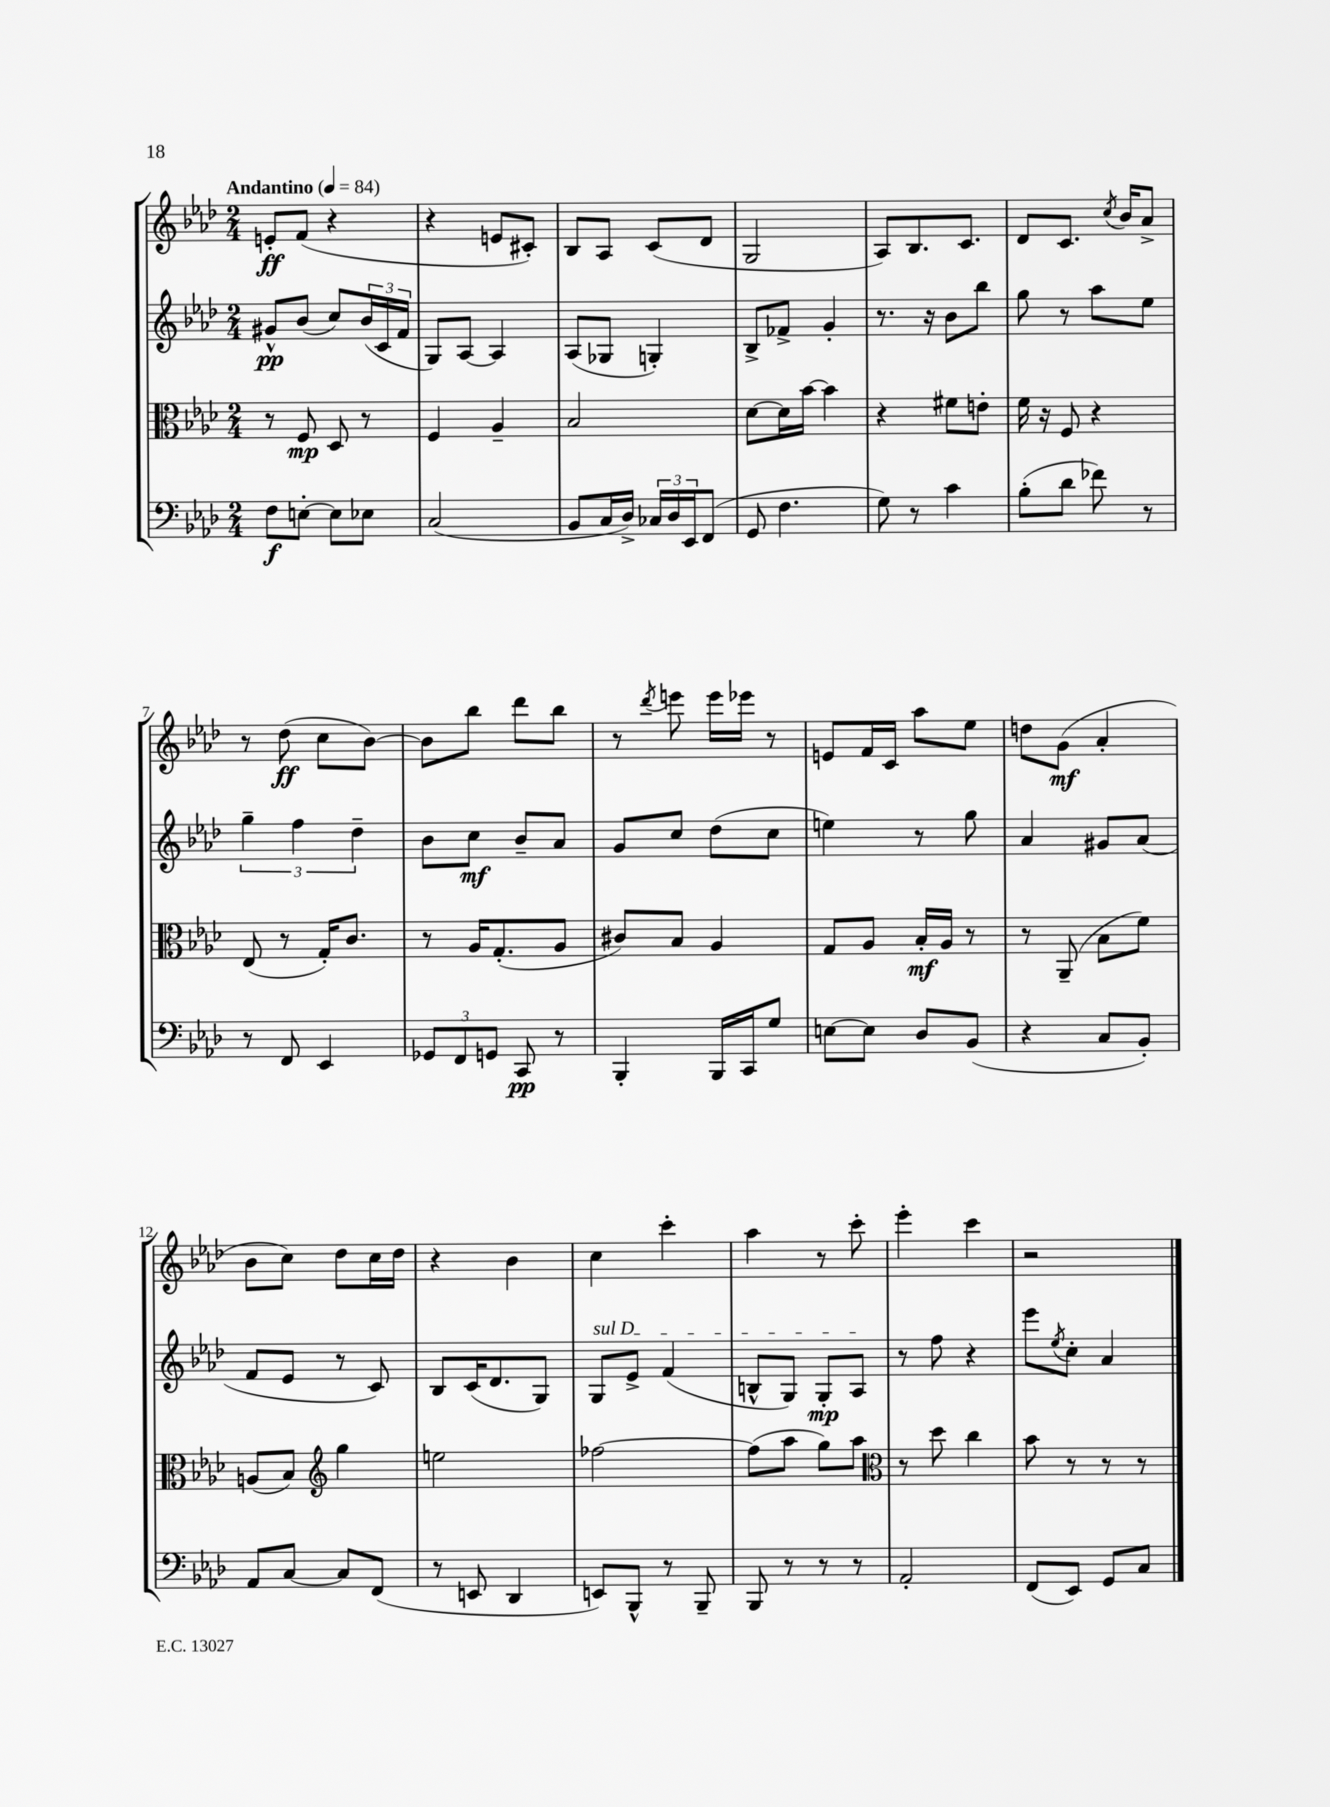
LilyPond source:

<<
\new StaffGroup <<
\new Staff = "s0" {
    \clef treble \key aes \major \numericTimeSignature \time 2/4 \tempo "Andantino" 4 = 84
    e'8-.\ff f'8( r4 |
    r4 e'8 cis'8-.) |
    bes8 aes8 c'8( des'8 |
    g2 |
    aes8) bes8. c'8. |
    des'8 c'8. \acciaccatura { c''8 } bes'16 aes'8-> |
    r8 des''8\ff( c''8 bes'8~) |
    bes'8 bes''8 des'''8 bes''8 |
    r8 \acciaccatura { des'''8 } e'''8 e'''16 ees'''16 r8 |
    e'8 f'16 c'16 aes''8 ees''8 |
    d''8 g'8\mf( aes'4-. |
    bes'8 c''8) des''8 c''16 des''16 |
    r4 bes'4 |
    c''4 c'''4-. |
    aes''4 r8 c'''8-. |
    ees'''4-. c'''4 |
    r2 \bar "|." |
}
\new Staff = "s1" {
    \clef treble \key aes \major \numericTimeSignature \time 2/4
    gis'8-^\pp bes'8( c''8) \tuplet 3/2 { bes'16( c'16 f'16 } |
    g8) aes8~ aes4 |
    aes8( ges8 g4-.) |
    bes8-> fes'8-> g'4-. |
    r8. r16 bes'8 bes''8 |
    g''8 r8 aes''8 ees''8 |
    \tuplet 3/2 { g''4-- f''4 des''4-- } |
    bes'8 c''8\mf bes'8-- aes'8 |
    g'8 c''8 des''8( c''8 |
    e''4) r8 g''8 |
    aes'4 gis'8 aes'8( |
    f'8 ees'8 r8 c'8) |
    bes8 c'16( des'8. g8) |
    \once \override TextSpanner.bound-details.left.text = \markup { \italic "sul D" } g8\startTextSpan ees'8-> f'4( |
    b8-^ g8) g8-.\mp aes8\stopTextSpan |
    r8 f''8 r4 |
    ees'''8 \acciaccatura { ees''8 } c''8-. aes'4 \bar "|." |
}
\new Staff = "s2" {
    \clef alto \key aes \major \numericTimeSignature \time 2/4
    r8 f8\mp des8 r8 |
    f4 aes4-- |
    bes2 |
    des'8~ des'16 bes'16~ bes'4 |
    r4 fis'8 e'8-. |
    f'16 r16 f8 r4 |
    ees8( r8 g16-.) c'8. |
    r8 aes16 g8.-.( aes8 |
    cis'8) bes8 aes4 |
    g8 aes8 bes16-.\mf aes16 r8 |
    r8 aes,8--( bes8 f'8) |
    a8( bes8) \clef treble g''4 |
    e''2 |
    fes''2~ |
    fes''8( aes''8 g''8) aes''8 |
    \clef alto r8 des''8 c''4 |
    bes'8 r8 r8 r8 \bar "|." |
}
\new Staff = "s3" {
    \clef bass \key aes \major \numericTimeSignature \time 2/4
    f8\f e8~-. e8 ees8 |
    c2( |
    bes,8 c16 des16->) \tuplet 3/2 { ces16 des16 ees,16 } f,8( |
    g,8 f4. |
    g8) r8 c'4 |
    bes8-.( des'8 fes'8) r8 |
    r8 f,8 ees,4 |
    \tuplet 3/2 { ges,8 f,8 g,8 } c,8\pp r8 |
    bes,,4-. bes,,16 c,16 g8 |
    e8~ e8 des8 bes,8( |
    r4 c8 bes,8-.) |
    aes,8 c8~ c8 f,8( |
    r8 e,8 des,4 |
    e,8) bes,,8-^ r8 bes,,8-- |
    bes,,8 r8 r8 r8 |
    aes,2-. |
    f,8( ees,8) g,8 c8 \bar "|." |
}
>>
>>
